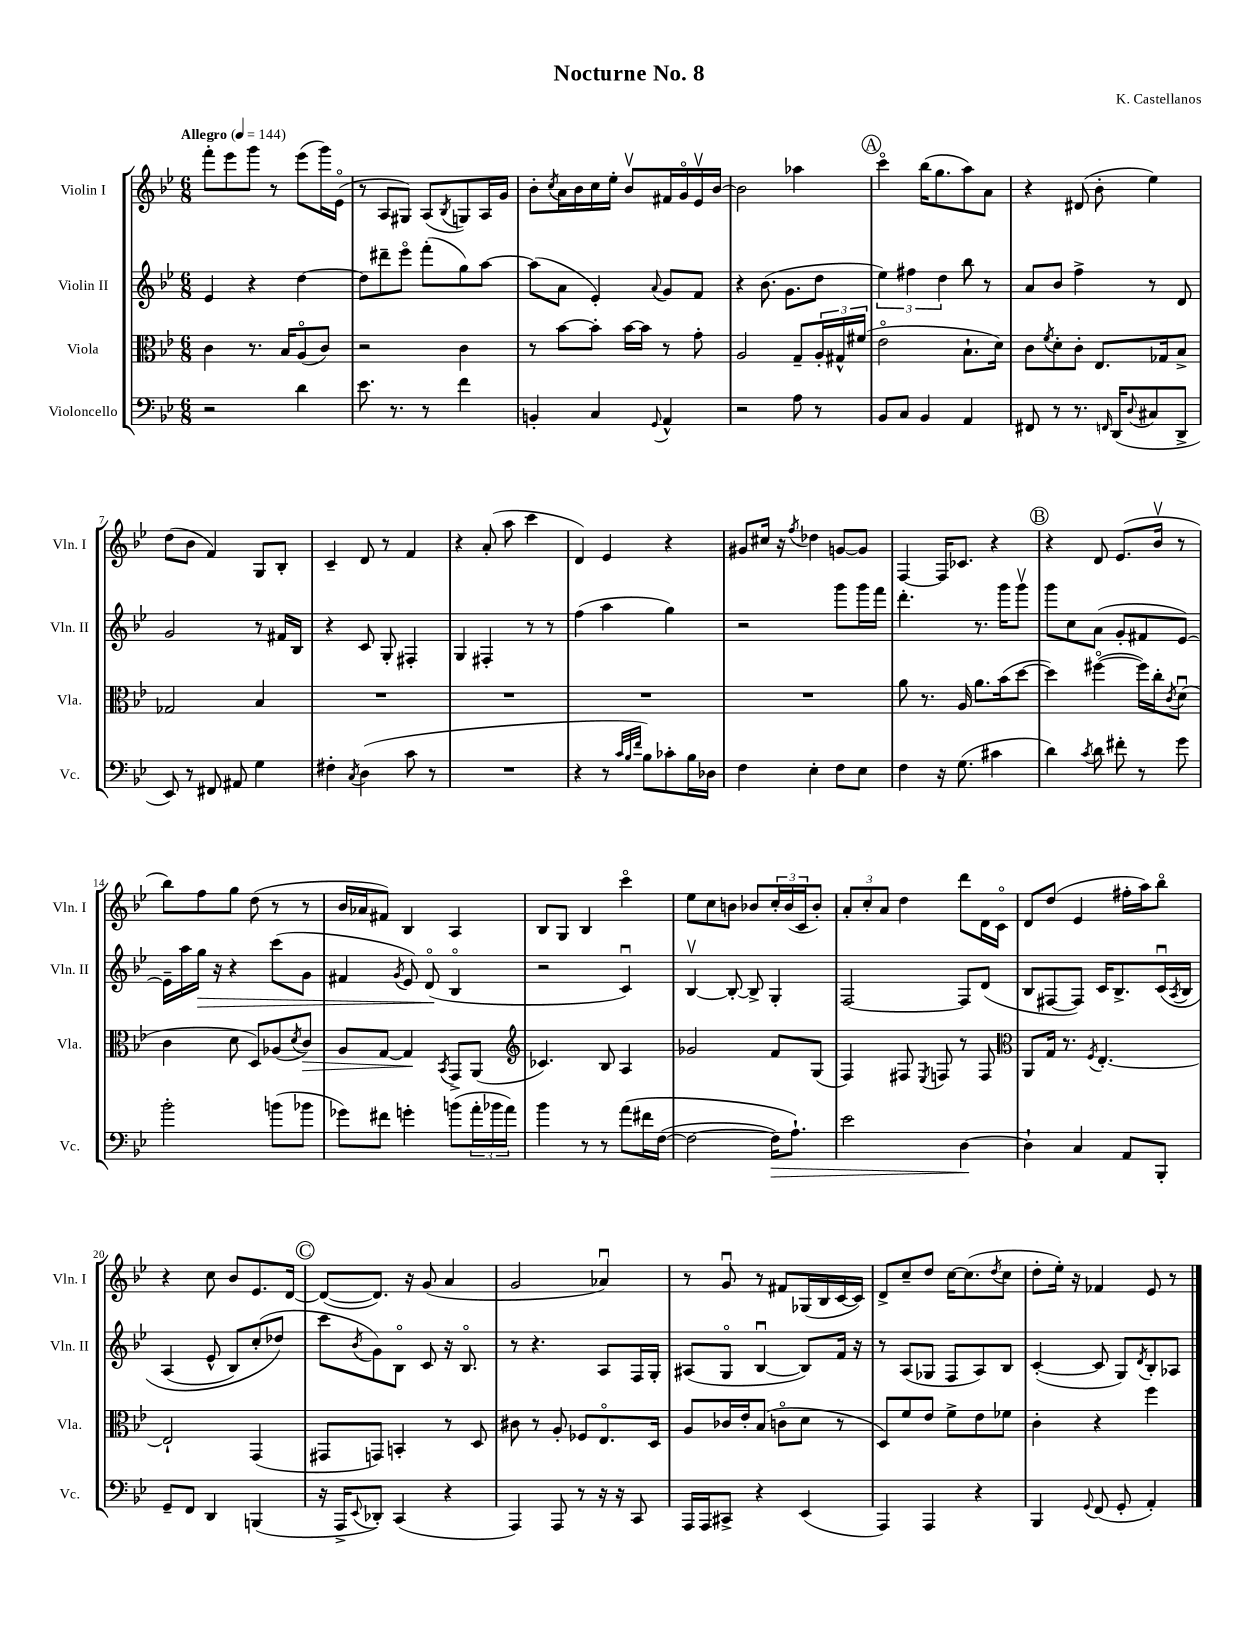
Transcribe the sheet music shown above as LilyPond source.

\header { title = "Nocturne No. 8" composer = "K. Castellanos" }
<<
\new StaffGroup <<
\new Staff = "s0" \with { instrumentName = "Violin I" shortInstrumentName = "Vln. I" } {
    \clef treble \key bes \major \numericTimeSignature \time 6/8 \tempo "Allegro" 4 = 144
    f'''8-. ees'''8 g'''8 r8 ees'''8( g'''16) ees'16\flageolet( |
    r8 a8 gis8) a8( \acciaccatura { bes8 } g8) a16 g'16 |
    bes'8-. \acciaccatura { c''8 } a'16 bes'16 c''16 ees''16-. bes'8\upbow fis'16 g'16\flageolet ees'16\upbow bes'16~ |
    bes'2 aes''4 |
    \mark \markup { \circle "A" } c'''4\flageolet bes''16( g''8. a''8) a'8 |
    r4 dis'8( bes'8-. ees''4) |
    d''8( bes'8 f'4) g8 bes8-. |
    c'4-- d'8 r8 f'4 |
    r4 a'8-.( a''8 c'''4 |
    d'4) ees'4 r4 |
    gis'8 cis''16 r16 \acciaccatura { f''8 } des''4 g'8~ g'8 |
    f4~ f16 ces'8. r4 |
    \mark \markup { \circle "B" } r4 d'8 ees'8.( bes'16\upbow r8 |
    bes''8) f''8 g''8 d''8( r8 r8 |
    bes'16 aes'16 fis'8) bes4 a4 |
    bes8 g8 bes4 c'''4\flageolet |
    ees''8 c''8 b'8 bes'8 \tuplet 3/2 { c''16-. bes'16( c'16 } bes'8-.) |
    \tuplet 3/2 { a'8-. c''8-. a'8 } d''4 d'''8 d'16 c'16\flageolet |
    d'8 d''8( ees'4 fis''16-. a''16) bes''8\flageolet |
    r4 c''8 bes'8 ees'8. d'16~ |
    \mark \markup { \circle "C" } d'8~( d'8.) r16 g'8( a'4 |
    g'2 aes'4\downbow) |
    r8 g'8\downbow r8 fis'8 ges16( bes16 c'16~ c'16) |
    d'8-> c''8-- d''8 c''16~ c''8.( \acciaccatura { d''8 } c''8 |
    d''8-. ees''16-.) r16 fes'4 ees'8 r8 \bar "|." |
}
\new Staff = "s1" \with { instrumentName = "Violin II" shortInstrumentName = "Vln. II" } {
    \clef treble \key bes \major \numericTimeSignature \time 6/8
    ees'4 r4 d''4~ |
    d''8 dis'''8-- ees'''8\flageolet f'''8-.( g''8) a''8~ |
    a''8( a'8 ees'4-.) \appoggiatura { a'8 } g'8 f'8 |
    r4 bes'8.( g'8. d''8 |
    \mark \markup { \circle "A" } \tuplet 3/2 { ees''4) fis''4 d''4 } bes''8 r8 |
    a'8 bes'8 f''4-> r8 d'8 |
    g'2 r8 fis'16 bes16 |
    r4 c'8 g8-. fis4-. |
    g4 fis4-. r8 r8 |
    f''4( a''4 g''4) |
    r2 g'''8 g'''16 f'''16 |
    d'''4.-. r8. g'''16 g'''8\upbow |
    \mark \markup { \circle "B" } g'''8 c''8 a'8( g'8-. fis'8 ees'8~) |
    ees'16-- a''16 g''16\> r16 r4 c'''8( g'8 |
    fis'4 \acciaccatura { g'8 } ees'8) d'8\flageolet\!( bes4\flageolet |
    r2 c'4\downbow) |
    bes4~\upbow bes8~-. bes8-> g4-. |
    f2~ f8 d'8( |
    bes8 fis8~ fis8) c'16 bes8.-> c'16\downbow\( \acciaccatura { a8 } bes16 |
    a4( ees'8-^ bes8) c''8-.( des''8\) |
    \mark \markup { \circle "C" } c'''8 \acciaccatura { bes'8 } g'8) bes8\flageolet c'8 r16 bes8.\flageolet |
    r8 r4. a8 f16 g16-. |
    ais8( g8\flageolet bes4~\downbow bes8) f'16 r16 |
    r8 a8( ges8 f8 a8) bes8 |
    c'4~-.( c'8 g8) \acciaccatura { d'8 } bes8-. aes8 \bar "|." |
}
\new Staff = "s2" \with { instrumentName = "Viola" shortInstrumentName = "Vla." } {
    \clef alto \key bes \major \numericTimeSignature \time 6/8
    c'4 r8. bes16 a8\flageolet( c'8) |
    r2 c'4 |
    r8 bes'8~ bes'8-. bes'16~ bes'16 r8 g'8-. |
    a2 g8-- \tuplet 3/2 { a16-. gis16-^ fis'16( } |
    \mark \markup { \circle "A" } ees'2\flageolet bes8.-! d'16) |
    c'8 \acciaccatura { f'8 } d'8-. c'8-. ees8. ges16 bes8-> |
    ges2 bes4 |
    R2. |
    R2. |
    R2. |
    R2. |
    a'8 r8. a16 a'8. bes'16( d''8~ |
    \mark \markup { \circle "B" } d''4) fis''4~\flageolet( fis''16) c''16-. \acciaccatura { c'8 } d'8\downbow( |
    c'4 d'8 d8) aes8( \acciaccatura { d'8 } c'8\>) |
    a8 g8~ g4\! \acciaccatura { bes,8 } g,8-> a,8( |
    \clef treble ces'4.) bes8 a4 |
    ges'2 f'8 g8( |
    f4) fis8 \acciaccatura { ees8 } f8 r8 f8 |
    \clef alto a,8 g16 r8. \acciaccatura { f8 } ees4.~-. |
    ees2-! g,4( |
    \mark \markup { \circle "C" } gis,8 g,8) b,4-. r8 d8 |
    cis'8 r8 a8-. fes8 ees8.\flageolet d16 |
    a8 ces'16 ees'16-. bes8( c'8\flageolet d'8 r8 |
    d8) f'8 ees'8 f'8-> ees'8 fes'8 |
    c'4-. r4 f''4 \bar "|." |
}
\new Staff = "s3" \with { instrumentName = "Violoncello" shortInstrumentName = "Vc." } {
    \clef bass \key bes \major \numericTimeSignature \time 6/8
    r2 d'4 |
    ees'8. r8. r8 f'4 |
    b,4-. c4 \appoggiatura { g,8 } a,4-^ |
    r2 a8 r8 |
    \mark \markup { \circle "A" } bes,8 c8 bes,4 a,4 |
    fis,8 r8 r8. \grace { f,16 } d,16( \appoggiatura { d8 } cis8 d,8-> |
    ees,8) r8 fis,8 ais,8 g4 |
    fis4-. \acciaccatura { c8 } d4( c'8 r8 |
    R2. |
    r4 r8 \grace { c'32 bes32 f'32 } bes8) ces'8-. bes16 des16 |
    f4 ees4-. f8 ees8 |
    f4 r16 g8.( cis'4 |
    \mark \markup { \circle "B" } d'4) \acciaccatura { c'8 } d'8 fis'8-. r8 g'8 |
    bes'2-. b'8( bes'8 |
    ges'8) fis'8 g'4-. b'8( \tuplet 3/2 { a'16-. bes'16 a'16) } |
    bes'4 r8 r8 a'8\( fis'16 f16~( |
    f2~ f16\>) a8.-!\) |
    ees'2 d4~\! |
    d4-! c4 a,8 bes,,8-. |
    g,8-- f,8 d,4 b,,4( |
    \mark \markup { \circle "C" } r16 a,,16-> \appoggiatura { ees,8 } des,8-.) c,4( r4 |
    a,,4) a,,8 r8 r16 r16 c,8 |
    a,,16 a,,16 cis,8-> r4 ees,4( |
    a,,4) a,,4 r4 |
    bes,,4 \appoggiatura { g,8 } f,8( g,8-. a,4-.) \bar "|." |
}
>>
>>
